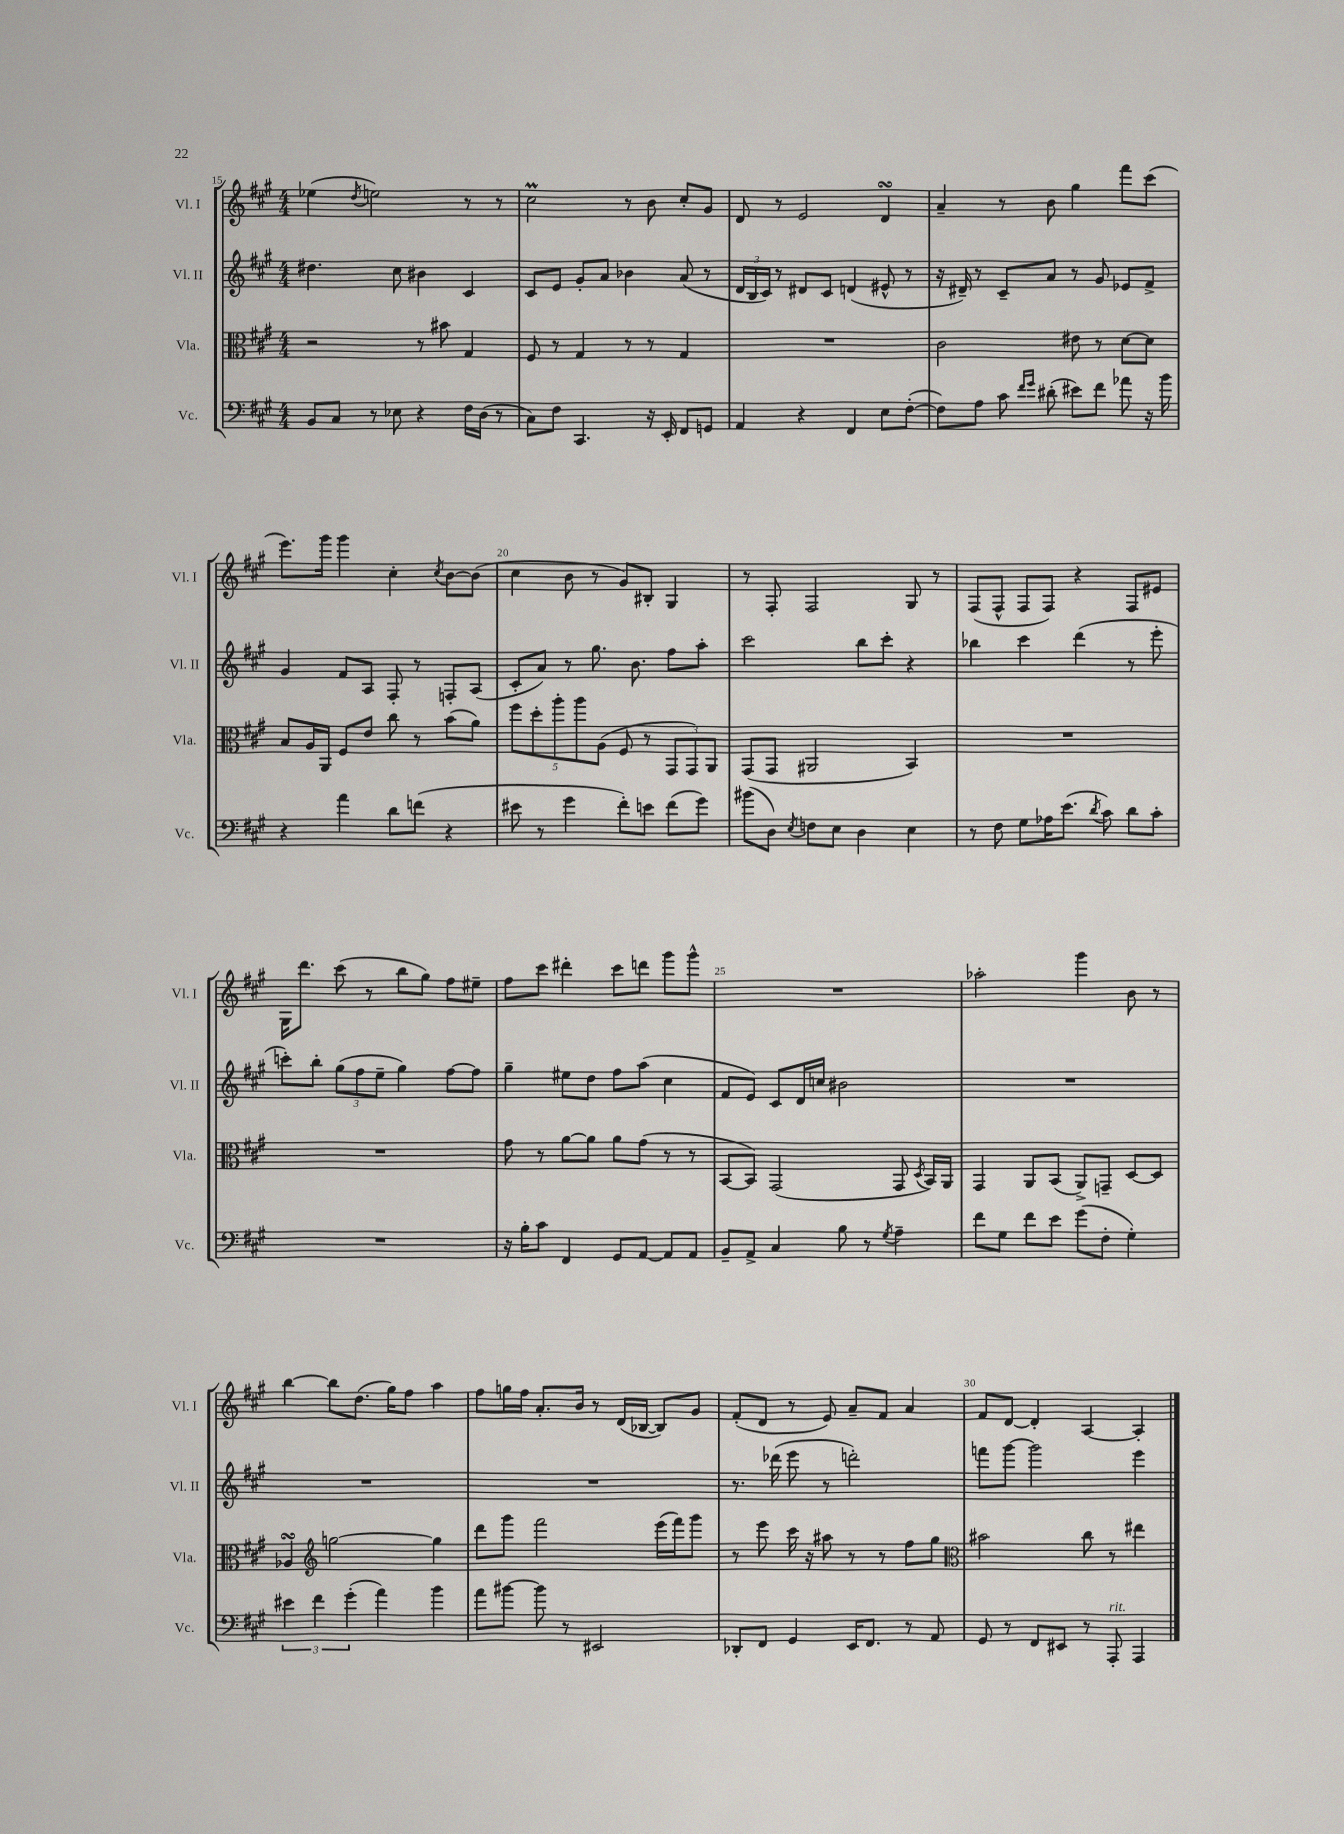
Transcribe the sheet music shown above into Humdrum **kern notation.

**kern	**kern	**kern	**kern
*part4	*part3	*part2	*part1
*staff4	*staff3	*staff2	*staff1
*I"Vc.	*I"Vla.	*I"Vl. II	*I"Vl. I
*I'Vc.	*I'Vla.	*I'Vl. II	*I'Vl. I
*clefF4	*clefC3	*clefG2	*clefG2
*k[f#c#g#]	*k[f#c#g#]	*k[f#c#g#]	*k[f#c#g#]
*M4/4	*M4/4	*M4/4	*M4/4
=15	=15	=15	=15
8BB/L	2r	4.dd#X\	(4ee-X\
8C#/J	.	.	.
.	.	.	8qdd/
8r	.	.	2een\)
8E-X\	.	8cc#\	.
4r	8r	4b#X\	.
.	8b#X\	.	.
16F#\LL	4G#/	4c#/	8r
(16D\JJ	.	.	.
8r	.	.	8r
=16	=16	=16	=16
8C#\L)	8F#/	8c#/L	2cc#m\
8F#\J	8r	8e/J	.
4.CC#/	4G#/	8g#'/L	.
.	.	8a/J	.
.	8r	4b-X\	8r
16r	8r	.	8b\
16EE'/	.	.	.
8FF#/L	4G#/	(8a/	8cc#'/L
8GGn/J	.	8r	8g#/J
=17	=17	=17	=17
4AA/	1r	24d/LL	8d/
.	.	24B/	.
.	.	24c#/JJ)	.
.	.	8r	8r
4r	.	8d#X/L	2e/
.	.	8c#/J	.
4FF#/	.	(4dn/	.
8E\L	.	8e#X^^/	4dsSSs/
([8F#'\J	.	8r	.
=18	=18	=18	=18
8F#\L])	2c#\	16r	4a~/
.	.	16d#X~/)	.
8A\J	.	8r	.
8c#\	.	8c#~/L	8r
16qqf#/LL	.	.	.
16qqg#/JJ	.	.	.
(8d#X'\	.	8a/J	8b\
8e#X\L)	8e#X\	8r	4gg#\
8f#\J	8r	8g#/	.
8a-X\	[8d\L	8e-X/L	8fff#\L
16r	8d\J]	8f#^/J	(8ccc#\J
16b\	.	.	.
!!LO:LB:g=z
=19	=19	=19	=19
4r	8B/L	4g#/	8.eee\L)
.	16A/L	.	.
.	16AA/JJ	.	16ggg#\Jk
4a\	8F#/L	8f#/L	4ggg#\
.	8e/J	8A/J	.
8d\L	8cc#\	8F#'/	4cc#'\
(8fn\J	8r	8r	.
.	.	.	8qcc#/
4r	(8b\L	8Fn'/L	[8b\L
.	8a\J)	(8A/J	(8b\J]
=20	=20	=20	=20
8e#X\	10ff#\L	8c#'/L	4cc#\
.	10dd'\	.	.
8r	.	8a/J)	.
.	10aa'\	.	.
4g#\	.	8r	8b\
.	10aa\	.	.
.	.	8.gg#\	8r
.	(10A\J	.	.
8f#'\L)	8F#/	.	8g#/L)
.	.	8.b\	.
8en\J	8r	.	8B#X'/J
(8f#\L	12GG#/L	8ff#\L	4G#/
.	12GG#/)	.	.
8g#\J)	.	8aa'\J	.
.	12AA/J	.	.
=21	=21	=21	=21
(8b#X\L	(8GG#/L	2ccc#\	8r
8D\J)	8GG#/J	.	8F#'/
8qE/	.	.	.
8Fn\L	2AA#X/	.	2F#/
8E\J	.	.	.
4D\	.	8bb\L	.
.	.	8ccc#'\J	.
4E\	4BB/)	4r	8G#/
.	.	.	8r
=22	=22	=22	=22
8r	1r	4bb-X\	(8F#/L
8F#\	.	.	8F#^^/J
8G#\L	.	4ccc#\	8F#/L
16A-X\K	.	.	8F#/J)
(8.e\J	.	.	.
.	.	(4ddd\	4r
8qd/	.	.	.
8c#\)	.	.	.
8d\L	.	8r	8F#/L
8c#'\J	.	8eee'\	8e#X/J
!!LO:LB:g=z
=23	=23	=23	=23
1r	1r	8cccn'\L)	16G#\KL
.	.	.	8.ddd\J
.	.	8bb'\J	.
.	.	(12gg#\L	(8ccc#\
.	.	12ff#\	.
.	.	.	8r
.	.	12ee~\J	.
.	.	4gg#\)	8bb\L
.	.	.	8gg#\J)
.	.	[8ff#\L	8ff#\L
.	.	8ff#\J]	8ee#X~\J
=24	=24	=24	=24
16r	8g#\	4gg#~\	8ff#\L
16B'\KL	.	.	.
8c#\J	8r	.	8ccc#\J
4FF#/	[8a\L	8ee#X\L	4ddd#X'\
.	8a\J]	8dd\J	.
8GG#/L	8a\L	8ff#\L	8ccc#\L
[8AA/J	(8g#\J	(8aa\J	8dddn\J
8AA/L]	8r	4cc#\	8ggg#\L
8AA/J	8r	.	8ggg#^^\J
=25	=25	=25	=25
8BB~/L	[8BB/L	8f#/L	1r
8AA^/J	8BB/J])	8e/J)	.
4C#/	(2GG#/	8c#/L	.
.	.	16d/L	.
.	.	16ccn/JJ	.
8B\	.	2b#X\	.
8r	.	.	.
8qG#/	.	.	.
4A~\	8GG#/	.	.
.	8qD/	.	.
.	16BB/LL)	.	.
.	16AA/JJ	.	.
=26	=26	=26	=26
8f#\L	4GG#/	1r	2aa-X'\
8G#\J	.	.	.
8f#\L	8AA/L	.	.
8e\J	(8BB/J	.	.
(8g#\L	8AA^/L)	.	4ggg#\
8F#'\J	8GGn~/J	.	.
4G#'\)	[8D/L	.	8b\
.	8D/J]	.	8r
!!LO:LB:g=z
=27	=27	=27	=27
6e#X\	4A-XsSSs/	1r	[4bb\
6f#\	.	.	.
*	*clefG2	*	*
.	[2ggn\	.	8bb\L]
(6g#'\	.	.	.
.	.	.	(8.dd\J
4a\)	.	.	.
.	.	.	16gg#\KL)
.	.	.	8ff#\J
4b\	4gg\]	.	4aa\
=28	=28	=28	=28
8a\L	8ddd\L	1r	8ff#\L
[8b#X\J	8ggg#\J	.	16ggn\L
.	.	.	16ff#\JJ
8b#\]	2fff#\	.	8.a'/L
8r	.	.	.
.	.	.	16b/Jk
2EE#X/	.	.	8r
.	.	.	(16d/LL
.	.	.	[16B-X/JJ
.	(16eee\LL	.	8B-/L])
.	16fff#\J)	.	.
.	8ggg#\J	.	8g#/J
=29	=29	=29	=29
8DD-X'/L	8r	8.r	(8f#'/L
8FF#/J	8eee\	.	8d/J
.	.	(16ddd-X\	.
4GG#/	16ccc#\	8eee\	8r
.	16r	.	.
.	8aa#X\	8r	8e/)
16EE/KL	8r	2dddn'\)	8a~/L
8.FF#/J	.	.	.
.	8r	.	8f#/J
8r	8ff#\L	.	4a/
8AA/	8gg#\J	.	.
=30	=30	=30	=30
*	*clefC3	*	*
8GG#/	2b#X\	8fffn\L	8f#/L
8r	.	[8ggg#\J	[8d/J
8FF#/L	.	2ggg#\]	4d'/]
8EE#X/J	.	.	.
8r	8cc#\	.	[4A/
!LO:TX:a:i:t=rit.	!	!	!
8AAA'/	8r	.	.
4AAA/	4ee#X\	4eee\	4A'/]
==	==	==	==
*-	*-	*-	*-
